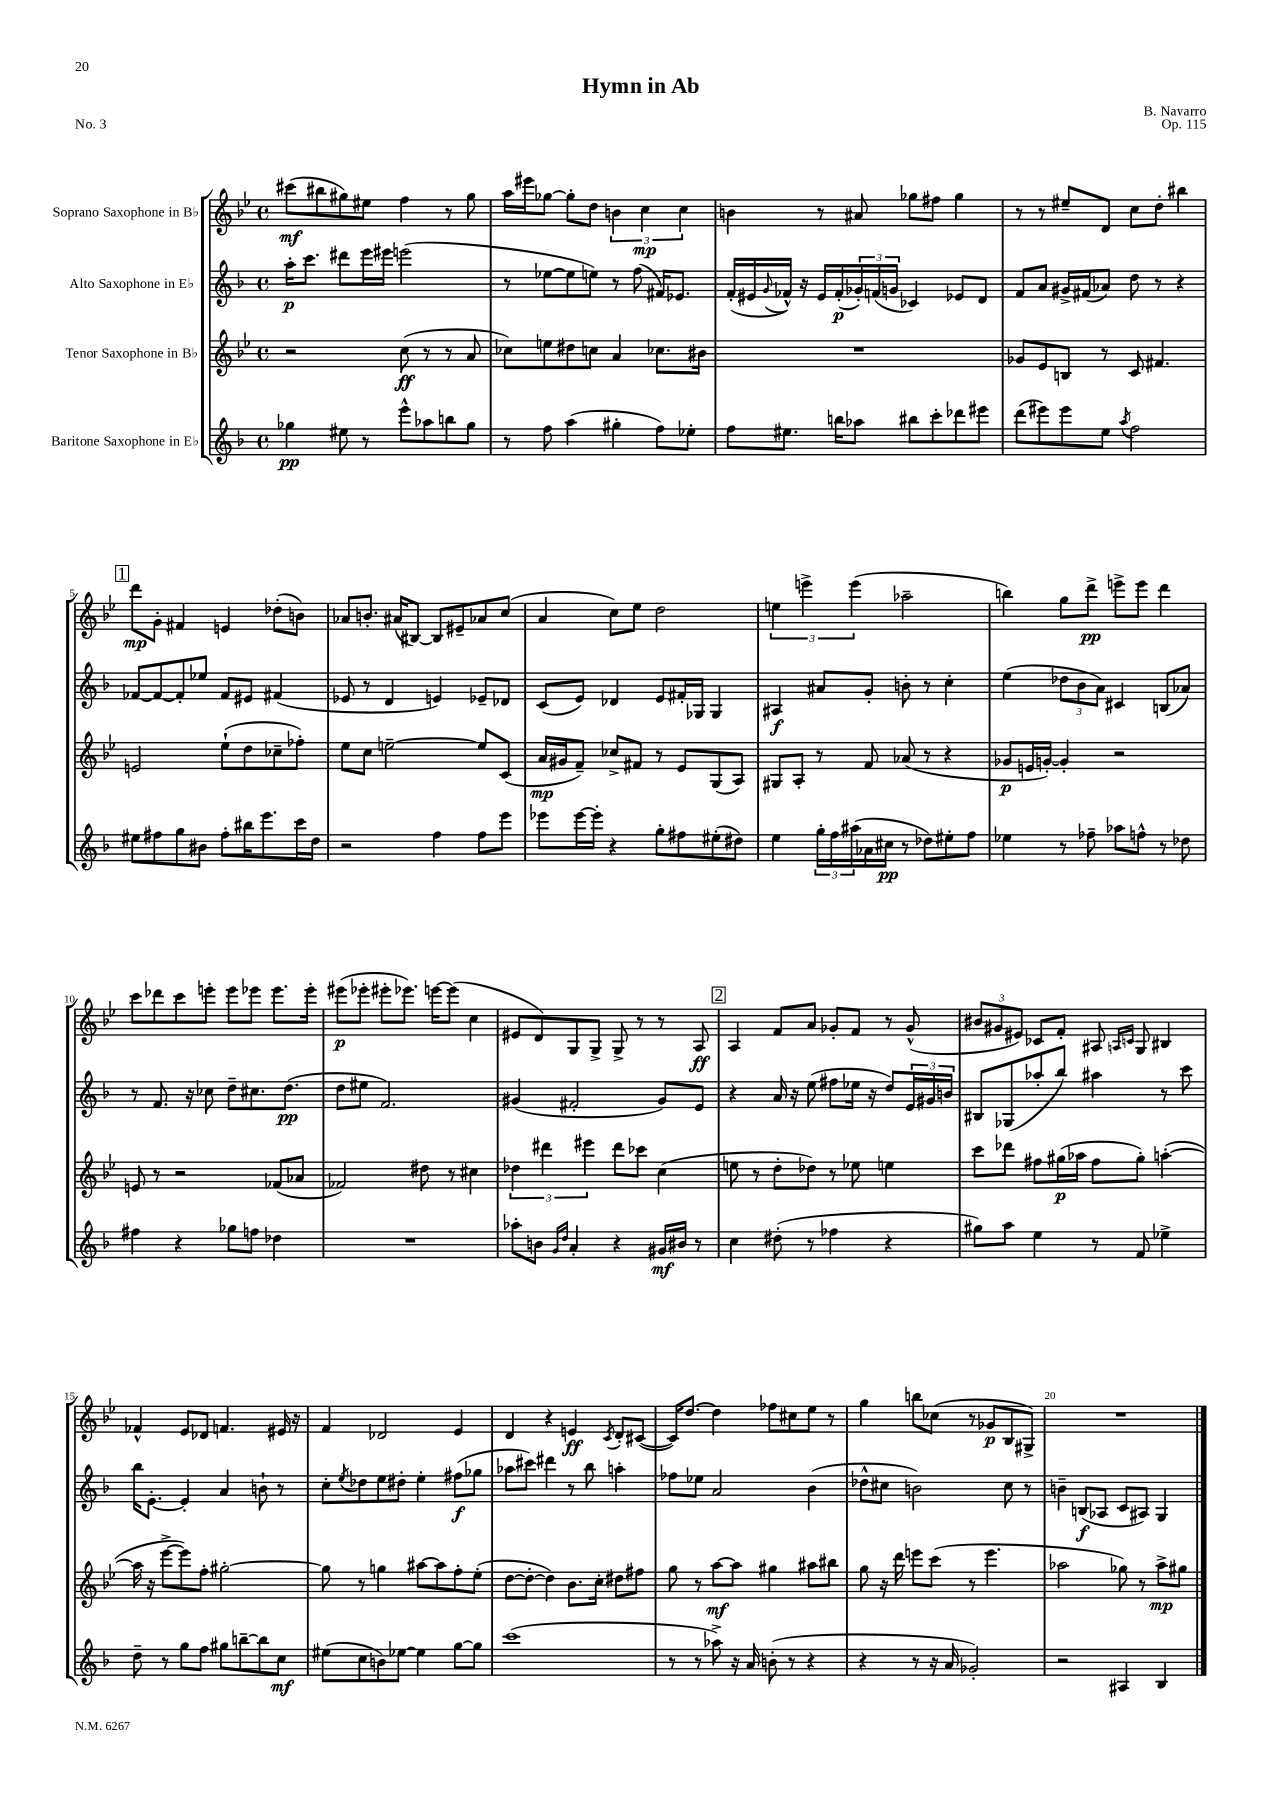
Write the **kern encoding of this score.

**kern	**kern	**kern	**kern
*staff4	*staff3	*staff2	*staff1
*clefG2	*clefG2	*clefG2	*clefG2
*k[b-]	*k[b-e-]	*k[b-]	*k[b-e-]
*M4/4	*M4/4	*M4/4	*M4/4
*met(c)	*met(c)	*met(c)	*met(c)
4gg-\	2r	16aa'\LK	(8ccc#\L
.	.	8.ccc\J	.
.	.	.	8bb#\
8ee#\	.	8ddd#\L	8gg#\)
8r	.	16eee\L	8ee#\J
.	.	16eee#\JJ	.
8eee^^\L	(8cc\	(2eee\	4ff\
8aa-\	8r	.	.
8bb\	8r	.	8r
8gg-\J	8a/	.	8gg#\
=	=	=	=
8r	8cc-\L)	8r	16aa\LL
.	.	.	16eee#\J
8ff\	8ee\	[8ee-\L	[8gg-\J
(4aa\	8dd#\	8ee-\]	8gg-'\]L
.	8cc\J	8ee\J)	8dd\J
4gg#'\	4a/	8r	6b\
.	.	(8ff\	.
.	.	.	6cc\
8ff\L)	8.cc-\L	16f#/LK)	.
.	.	8.e-/J	.
.	.	.	6cc\
8ee-'\J	.	.	.
.	16b#\Jk	.	.
=	=	=	=
8ff\L	1r	(16f'/LL	4b\
.	.	16e#/	.
.	.	8qqg/	.
8.ee#\J	.	16f-^^/JJ)	.
.	.	16r	.
.	.	16e#/LL	8r
16bb\LK	.	(16f-'/	.
8aa-\J	.	24g-'/)	8a#/
.	.	(24f/	.
.	.	24g/JJ	.
8bb#\L	.	4c-/)	8gg-\L
8ccc'\	.	.	8ff#\J
8ddd-\	.	8e-/L	4gg-\
8eee#\J	.	8d/J	.
=	=	=	=
(8ddd\L	8g-/L	8f/L	8r
8eee#\)	8e-/	8a/J	8r
8eee#\	8B/J	16g#^/LL	8ee#~/L
.	.	(16f#/J	.
8ee\J	8r	8a-/J)	8d/J
8qaa/	.	.	.
2ff\	8c/	8dd\	8cc\L
.	4.f#/	8r	8dd'\J
.	.	4r	4bb#\
=	=	=	=
8ee#\L	2e/	[8f-/L	8ddd\L
8ff#\	.	8f-/_	8g'\J
8gg\	.	8f-'/]	4f#/
8b#\J	.	8ee-/J	.
8ff#'\L	(8ee-`\L	8f-/L	4e/
16bb#\K	8dd\	8e#/J	.
8.eee\	.	.	.
.	8cc-~\	(4f#/	(8dd-'\L
16ccc\L	8ff-'\J)	.	8b\J)
16dd\JJ	.	.	.
=	=	=	=
2r	8ee-\L	8e-/	8a-/L
.	8cc\J	8r	8.b'/J
.	[2ee~\	4d/	.
.	.	.	(16a#/LK
.	.	.	[8B#/J)
4ff\	.	4e/)	8B#/]L
.	.	.	8e#~/
8ff\L	8ee/]L	8e-~/L	8a-/
8eee\J	(8c/J	8d-/J	(8cc/J
=	=	=	=
8eee-\L	16a/LL	(8c/L	4a/
.	16g#/J	.	.
[16eee-\L	8f~/J)	8e/J)	.
16eee-'\]JJ	.	.	.
4r	8cc-^/L	4d-/	8cc\L)
.	8f#/J	.	8ee-\J
8gg'\L	8r	8e/L	2dd\
8ff#\	8e-/L	16f#'/L	.
.	.	16G-/JJ	.
(8ee#'\	(8G/	4G-/	.
8dd#\J)	8A/J)	.	.
=	=	=	=
4ee\	8G#/L	4A#/	6ee\
.	8A'/J	.	.
.	.	.	6eee^\
24gg'\LL	8r	8a#/L	.
24ff\	.	.	.
(24aa#\	.	.	(6eee\
16a-\	8f/	8g'/J	.
16cc#\JJ	.	.	.
8r	(8a-/	8b'\	2aa-~\
8dd-\L)	8r	8r	.
8ee#'\	4r	4cc'\	.
8ff\J	.	.	.
=	=	=	=
4ee-\	8g-/L	(4ee\	4bb\)
.	16e/L	.	.
.	[16g'/JJ)	.	.
8r	4g'/]	12dd-\L	8gg\L
.	.	12b-\	.
8ff-~\	.	.	8ddd^\J
.	.	12a\J)	.
8aa-\L	2r	4c#/	8eee^\L
8ff^^\J	.	.	8eee\J
8r	.	(8B/L	4ddd\
8dd-\	.	8a-/J)	.
=	=	=	=
4ff#\	8e/	8r	8ccc\L
.	8r	8.f/	8ddd-\
4r	2r	.	8ccc\
.	.	16r	.
.	.	8cc-\	8eee'\J
8gg-\L	.	8dd~\L	8eee\L
8ff\J	.	8.cc#\	8eee-\J
4dd-\	(8f-/L	.	8.eee-\L
.	.	(8.dd\J	.
.	8a-/J	.	.
.	.	.	16eee-'\Jk
=	=	=	=
1r	2f-/)	8dd\L	(8eee#\L
.	.	8ee#\J	8eee-'\J
.	.	2.f/)	8eee#'\L
.	.	.	8.eee-\J)
.	8dd#\	.	.
.	.	.	[16eee\LK
.	8r	.	(8eee\]J
.	4cc#\	.	4cc\
=	=	=	=
8aa-'\L	6dd-\	(4g#/	8e#/L
8b\J	.	.	8d/)
.	6ddd#\	.	.
16qqg/LL	.	.	.
16qqdd/JJ	.	.	.
4a'/	.	2f#'/	8G/
.	6eee#\	.	.
.	.	.	8G^/J
4r	8ddd#\L	.	8G^/
.	8ccc-\J	.	8r
16g#/LL	(4cc\	8g#/L)	8r
16b#/JJ	.	.	.
8r	.	8e/J	8A/
=	=	=	=
4cc\	8ee\	4r	4A/
.	8r	.	.
(8dd#'\	8dd'\L	16a/	8f/L
.	.	16r	.
8r	8dd-\J)	(8ee\	8a/J
4ff-\	8r	8ff#\L	8g-'/L
.	8ee-\	16ee-\Jk	8f/J
.	.	16r	.
4r	4ee\	8dd/L)	8r
.	.	24e/L	(8g-^^/
.	.	24g#/	.
.	.	24b/JJ	.
=	=	=	=
8gg#\L)	8ccc\L	8B#/L	12b#/L
.	.	.	12g#/
8aa\J	8ddd-\J	(8G-/	.
.	.	.	12e#/J)
4ee\	8ff#\L	8aa-'/	8c-/L
.	(16gg#\L	8bb-/J)	8f'/J
.	16aa-\JJ	.	.
8r	8ff#\L	4aa#\	8A#/
.	.	.	16qqA/LL
.	.	.	16qqc/JJ
8f/	8gg#'\J)	.	8G/
4ee-^\	([4aa'\	8r	4B#/
.	.	8ccc\	.
=	=	=	=
8dd~\	16aa\]	16bb-\LK	4f-^^/
.	16r	[8.e'\J	.
8r	[8eee-^\L	.	.
8gg\L	8eee-\])	4e'/]	8e-/L
8ff\J	8ff'\J	.	8d-/J
8gg#\L	[2gg#'\	4a/	4.f/
[8bb~\	.	.	.
8bb\]	.	8b`\	.
8cc\J	.	8r	16e#/
.	.	.	16r
=	=	=	=
(8ee#\L	8gg#\]	8cc'\L	4f/
.	.	8qee/	.
8cc\	8r	8dd-\	.
8b\)	4gg\	8ee\	2d-/
[8ee-\J	.	8dd#'\J	.
4ee-\]	[8aa#\L	4ee'\	.
.	8aa#\]	.	.
[8gg\L	8ff'\	(8ff#\L	4e-/
8gg\]J	(8ee-'\J	8gg-\J	.
=	=	=	=
(1ccc	[8dd\L	8aa-\L	4d/
.	8dd'\_J	8ccc#\J)	.
.	4dd\])	4ddd#\	4r
.	8.b-\L	8r	4e/
.	.	8bb-\	.
.	16cc'\Jk	.	.
.	.	.	8qc/
.	8dd#\L	4aa'\	8d'/L
.	8ff#\J	.	([8c#/J
=	=	=	=
8r	8gg\	8ff-\L	16c#/]LK)
.	.	.	[8.dd/J
8r	8r	8ee-\J	.
8aa-^\)	[8aa\L	2a/	4dd\]
16r	8aa\]J	.	.
16a/	.	.	.
(8b'\	4gg#\	.	8ff-\L
8r	.	.	8cc#\
4r	8aa#\L	(4b-\	8ee-\J
.	8bb#\J	.	8r
=	=	=	=
4r	8gg\	8dd-^^\L	4gg\
.	16r	8cc#\J	.
.	16ddd\	.	.
8r	8eee\L	2b\)	8bb\L
16r	(8ccc\J	.	(8cc-\J
16a/	.	.	.
2g-'/)	8r	.	8r
.	4.eee\	.	8g-/L
.	.	8cc#\	8B-/
.	.	8r	8G#^/J)
=	=	=	=
2r	2aa-\	4b~\	1r
.	.	(8B/L	.
.	.	8A-/J	.
4A#/	8gg-\)	8c/L	.
.	8r	8A#/J)	.
4B-/	8aa-^\L	4G/	.
.	8gg#\J	.	.
==	==	==	==
*-	*-	*-	*-
